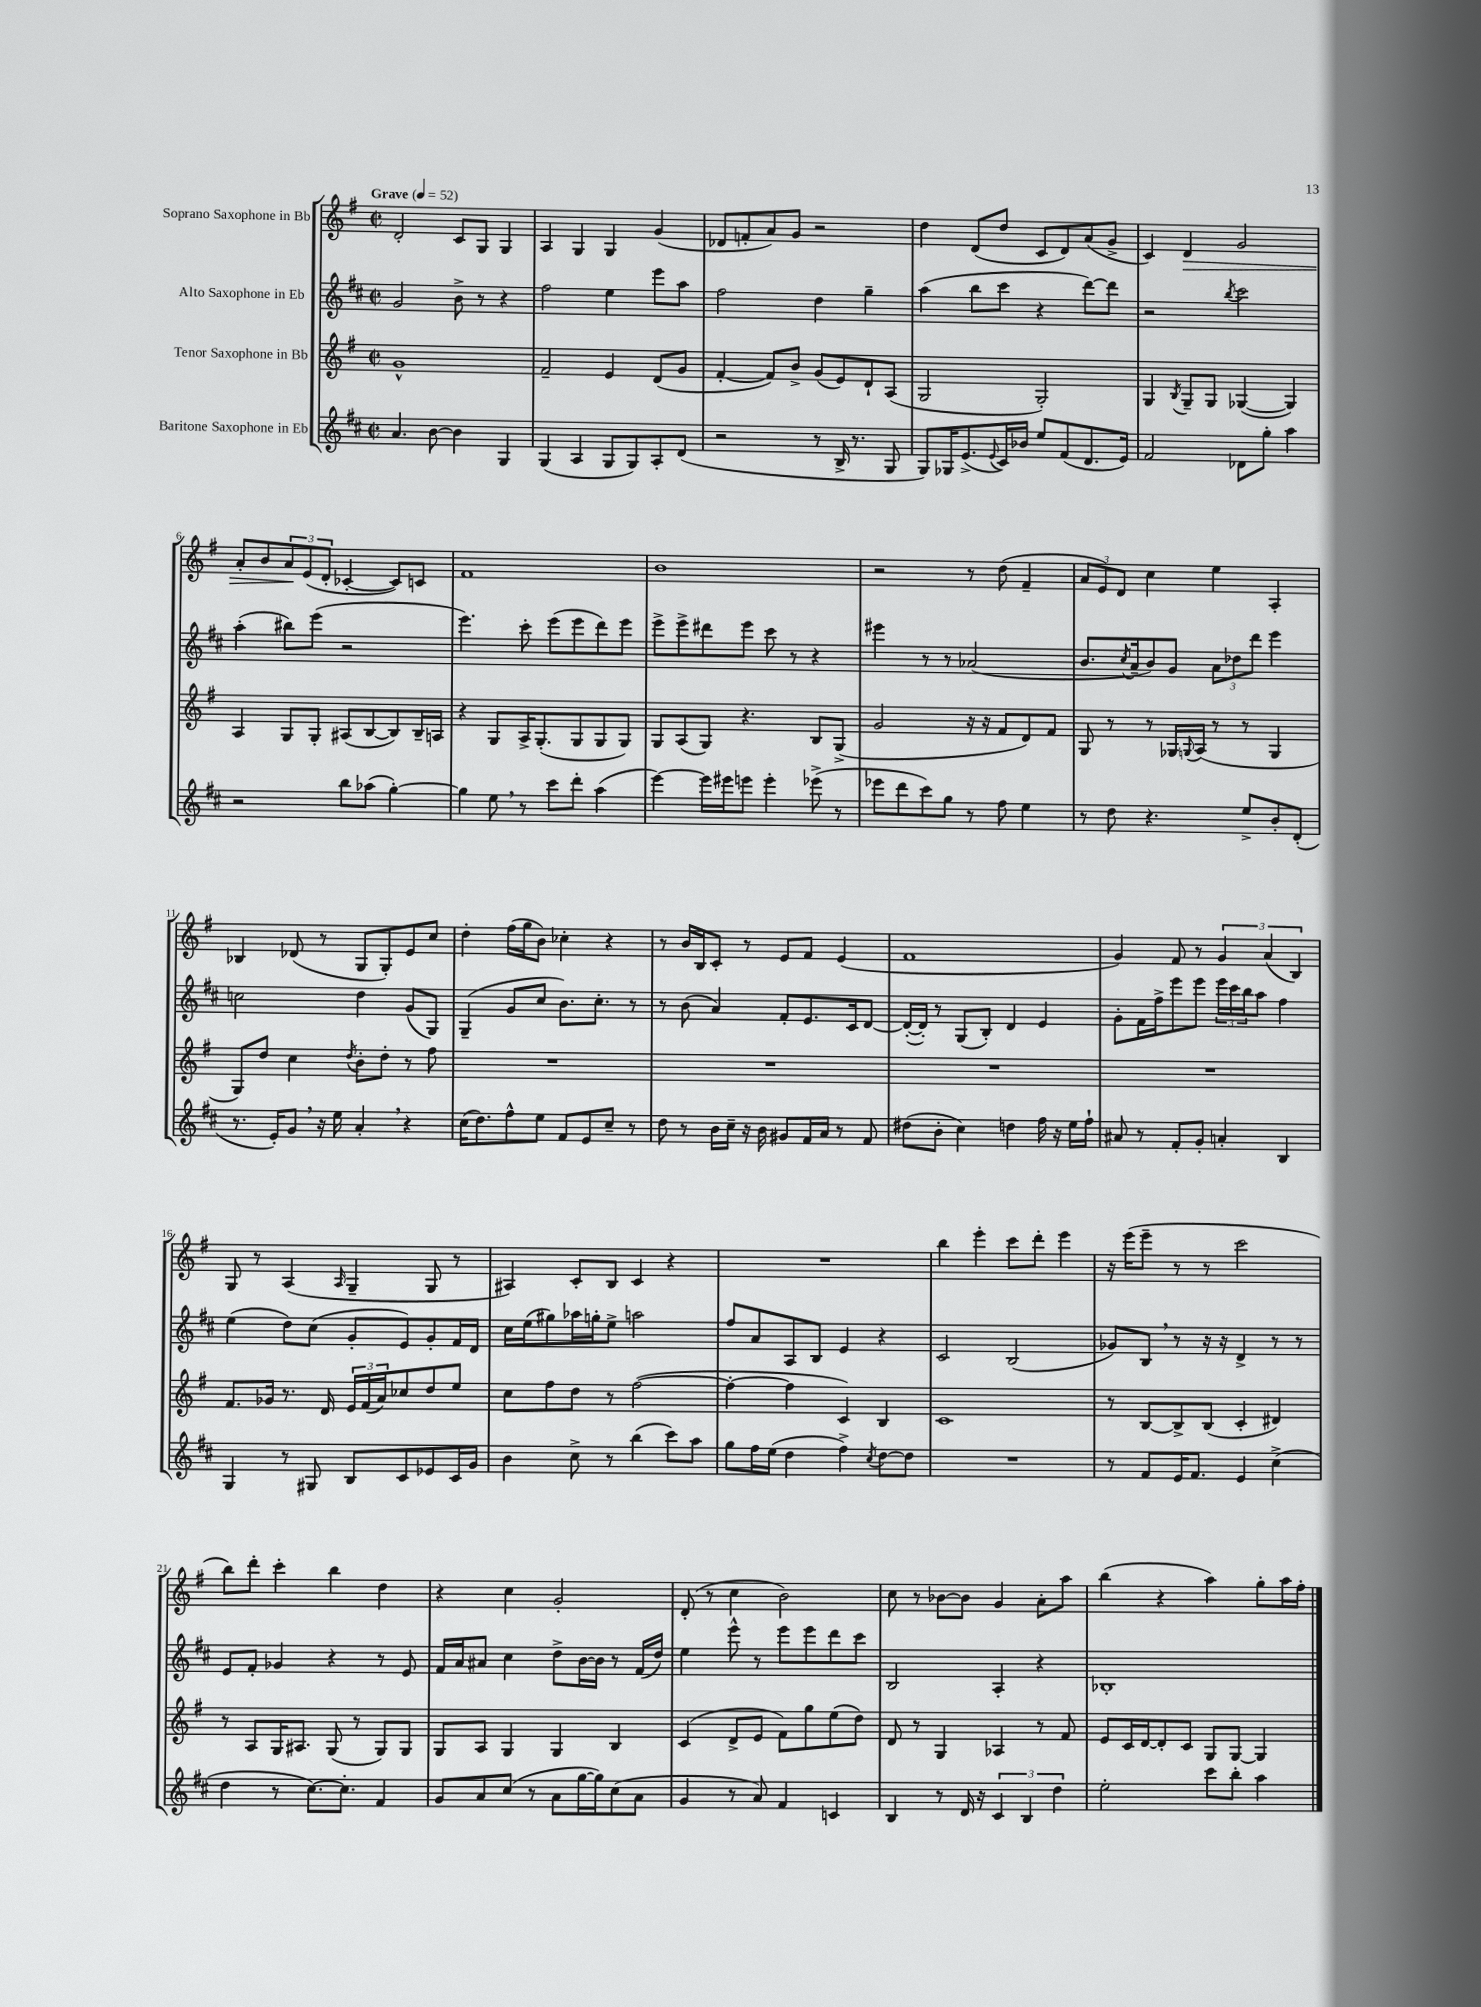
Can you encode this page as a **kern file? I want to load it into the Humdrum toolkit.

**kern	**kern	**kern	**kern	**dynam
*part4	*part3	*part2	*part1	*part1
*staff4	*staff3	*staff2	*staff1	*staff1
*I"Baritone Saxophone in Eb	*I"Tenor Saxophone in Bb	*I"Alto Saxophone in Eb	*I"Soprano Saxophone in Bb	*
*clefG2	*clefG2	*clefG2	*clefG2	*
*k[f#c#]	*k[f#]	*k[f#c#]	*k[f#]	*
*M2/2	*M2/2	*M2/2	*M2/2	*
*met(c|)	*met(c|)	*met(c|)	*met(c|)	*
*MM52	*MM52	*MM52	*MM52	*
=1	=1	=1	=1	=1
!	!	!	!LO:TX:a:B:t=Grave	!
4.a/	1g^^	2g/	2d'/	.
[8b\	.	.	.	.
4b\]	.	8b^\	8c/L	.
.	.	8r	8G/J	.
4G/	.	4r	4G/	.
=2	=2	=2	=2	=2
(4G/	2f#~/	2ff#\	4A/	.
4A/	.	.	4G/	.
8G/L	4e/	4ee\	4G/	.
8G/)	.	.	.	.
8A'/	(8d/L	8eee\L	(4g/	.
(8d/J	8g/J	8aa\J	.	.
=3	=3	=3	=3	=3
2r	[4f#'/	2ff#\	8d-X/L	.
.	.	.	8fn'/	.
.	8f#/L])	.	8a/)	.
.	8b^/J	.	8g/J	.
8r	(8g/L	4dd\	2r	.
16B^/	8e/)	.	.	.
8.r	.	.	.	.
.	8d`/	4gg~\	.	.
8G/	(8A/J	.	.	.
=4	=4	=4	=4	=4
8G/L)	2G/	(4aa\	4dd\	.
16G-X/K	.	.	.	.
(8.e^/	.	.	.	.
.	.	8bb\L	(8d/L	.
8qqe/	.	.	.	.
16c#/L)	.	8ccc#\J	8dd/J	.
16b-X/JJ	.	.	.	.
8ee/L	2G'/)	4r	8c/L	.
(8f#/	.	.	8d/)	.
8.d/	.	[8ddd\L)	(8a/	.
.	.	8ddd\J]	8g^/J	.
16e/Jk)	.	.	.	.
=5	=5	=5	=5	=5
2f#/	4G/	2r	4c/)	.
.	8qB/	.	.	.
!	!	!	!	!LO:HP:b
.	8G~/L	.	4d/	>
.	8G/J	.	.	.
.	.	8qbb/	.	.
8d-X\L	([4G-X/	2ccc#\	2g/	.
8gg'\J	.	.	.	.
4aa\	4G-/])	.	.	.
!!LO:LB:g=z
=6	=6	=6	=6	=6
2r	4A/	(4aa'\	8a'/L	.
.	.	.	8b/	.
.	8G/L	8bb#X\L)	12a/	.
.	.	.	(12e/	]
.	8G'/J	(8eee\J	.	.
.	.	.	12d'/J	.
8bb\L	(8A#X/L	2r	[4c-X'/	.
(8aa-X\J	[8B/	.	.	.
[4gg'\)	8B/])	.	8c-/L])	.
.	16B~/L	.	8cn/J	.
.	16An/JJ	.	.	.
=7	=7	=7	=7	=7
4gg\]	4r	4.eee\)	1f#	.
8ee,\	8G/L	.	.	.
8r	16A^/K	8ccc#'\	.	.
.	(8.G'/	.	.	.
8ccc#\L	.	(8eee\L	.	.
8ddd'\J	8G/	8eee\	.	.
(4aa\	8G/	8ddd\)	.	.
.	8G/J)	8eee\J	.	.
=8	=8	=8	=8	=8
[4eee\)	8G/L	8eee^\L	1b	.
.	(8A/	8eee^\	.	.
16eee\LL]	8G/J)	8ddd#X\	.	.
16eee#X\J	.	.	.	.
8eeen\J	4.r	8eee\J	.	.
4eee'\	.	8ccc#\	.	.
.	.	8r	.	.
(8eee-X^\	8B/L	4r	.	.
8r	(8G^/J	.	.	.
=9	=9	=9	=9	=9
8eee-X\L	2g/	4eee#X\	2r	.
8ddd\	.	.	.	.
8ccc#\)	.	8r	.	.
8gg\J	.	8r	.	.
8r	16r	(2a-X/	8r	.
.	16r	.	.	.
8ff#\	8f#/L	.	(8dd\	.
4ee\	8d/)	.	4f#~/	.
.	8f#/J	.	.	.
=10	=10	=10	=10	=10
8r	8G/	8.b/L	12a/L	.
.	.	.	12e/)	.
8dd\	8r	.	.	.
.	.	.	12d/J	.
.	.	8qcc#/	.	.
.	.	16a~/k	.	.
4.r	8r	8b/)	4cc\	.
.	16G-X/LL	8g/J	.	.
.	8qqGn/	.	.	.
.	(16A/JJ	.	.	.
.	8r	12a\L	4ee\	.
.	.	12dd-X\	.	.
8ee^/L	8r	.	.	.
.	.	12ddd\J	.	.
8b'/	4G/	4eee\	4A'/	.
(8d'/J	.	.	.	.
!!LO:LB:g=z
=11	=11	=11	=11	=11
8.r	8G/L)	2ccn\	4B-X/	.
.	8dd/J	.	.	.
16e'/KL)	.	.	.	.
8g,/J	4cc\	.	(8d-X/	.
16r	.	.	8r	.
16ee\	.	.	.	.
.	8qdd/	.	.	.
4a',/	8b'\L	4dd\	8G/L	.
.	8dd'\J	.	8G'/)	.
4r	8r	(8g/L	8e/	.
.	8ff#\	8G/J)	8cc/J	.
=12	=12	=12	=12	=12
(16cc#\KL	1r	(4G~/	4dd'\	.
8.dd\)	.	.	.	.
8ff#^^\	.	8g/L	(16ff#\LL	.
.	.	.	16gg\J	.
8ee\J	.	8cc#/J	8b\J)	.
8f#/L	.	8.b\L)	4cc-X'\	.
8e/	.	.	.	.
.	.	8.cc#'\J	.	.
8cc#~/J	.	.	4r	.
8r	.	8r	.	.
=13	=13	=13	=13	=13
8dd\	1r	8r	8r	.
8r	.	(8b\	16b/LL	.
.	.	.	16B/J	.
16b\LL	.	4a/)	8c'/J	.
16cc#~\JJ	.	.	.	.
16r	.	.	8r	.
16b\	.	.	.	.
8g#X/L	.	8f#'/L	8e/L	.
16f#/L	.	8.e/	8f#/J	.
16a/JJ	.	.	.	.
8r	.	.	(4e/	.
.	.	16c#/k	.	.
8f#/	.	[8d/J	.	.
=14	=14	=14	=14	=14
(8dd#X\L	1r	(16d'/LL_	1f#	.
.	.	16d'/JJ])	.	.
8b'\J	.	8r	.	.
4cc#\)	.	(8G/L	.	.
.	.	8B'/J)	.	.
4ddn\	.	4d/	.	.
16ff#\	.	4e/	.	.
16r	.	.	.	.
16ee\LL	.	.	.	.
16ff#`\JJ	.	.	.	.
=15	=15	=15	=15	=15
8a#X/	1r	8g'\L	4g/)	.
8r	.	16f#\L	.	.
.	.	16ff#^\J	.	.
8f#'/L	.	8eee\	8f#/	.
8g'/J	.	8eee\J	8r	.
4an'/	.	24eee\LL	6g/	.
.	.	24ccc#\	.	.
.	.	24bb\J	.	.
.	.	8aa\J	.	.
.	.	.	(6a/	.
4B/	.	4ff#\	.	.
.	.	.	6B/)	.
!!LO:LB:g=z
=16	=16	=16	=16	=16
4G/	8.f#/L	(4ee\	8G/	.
.	.	.	8r	.
.	16g-X/Jk	.	.	.
8r	8.r	8dd\L)	(4A/	.
8G#X/	.	(8cc#\J	.	.
.	16d/	.	.	.
.	.	.	16qqA/	.
8B/L	24e/LL	8g'/L	4G~/	.
.	(24f#/	.	.	.
.	24a/J)	.	.	.
8c#/	8cc-X/	8e/)	.	.
8e-X/	8dd/	8g'/	8G/	.
16c#/L	8ee/J	16f#/L	8r	.
16g/JJ	.	16d/JJ	.	.
=17	=17	=17	=17	=17
4b\	8cc\L	16cc#\LL	4A#X/)	.
.	.	(16ee\J	.	.
.	8ff#\	8gg#X\)	.	.
8cc#^\	8dd\J	16aa-X\L	8c'/L	.
.	.	16ggn'\J	.	.
8r	8r	8ee^\J	8B/J	.
(4bb\	([2ff#\	2aan\	4c/	.
8ccc#\L)	.	.	4r	.
8aa\J	.	.	.	.
=18	=18	=18	=18	=18
8gg\L	4ff#'\_	8ff#/L	1r	.
16ff#\L	.	8a/	.	.
(16ee\JJ	.	.	.	.
4dd\	4ff#\]	8A/	.	.
.	.	8B/J	.	.
4ff#^\)	4c/)	4e/	.	.
8qcc#/	.	.	.	.
[8dd\L	4B/	4r	.	.
8dd\J]	.	.	.	.
=19	=19	=19	=19	=19
1r	1c	2c#/	4bb\	.
.	.	.	4eee'\	.
.	.	(2B/	8ccc\L	.
.	.	.	8ddd'\J	.
.	.	.	4eee\	.
=20	=20	=20	=20	=20
8r	8r	8g-X/L)	16r	.
.	.	.	(16eee\KL	.
8f#/L	[8B/L	8B,/J	8eee~\J	.
16e/K	8B^/]	8r	8r	.
8.f#/J	.	.	.	.
.	(8B/J	16r	8r	.
.	.	16r	.	.
4e/	4c'/	4d^/	2ccc\	.
(4cc#^\	4d#X/)	8r	.	.
.	.	8r	.	.
!!LO:LB:g=z
=21	=21	=21	=21	=21
4dd\	8r	8e/L	8bb\L)	.
.	8A/L	8f#'/J	8ddd'\J	.
8r	16G/K	4g-X/	4ccc'\	.
.	8.A#X/J	.	.	.
[8.cc#\L)	.	.	.	.
.	(8G/	4r	4bb\	.
8.cc#'\J]	.	.	.	.
.	8r	.	.	.
4f#/	8G/L)	8r	4dd\	.
.	8G/J	8e/	.	.
=22	=22	=22	=22	=22
8g/L	8G/L	16f#/LL	4r	.
.	.	16a/J	.	.
8a/	8A/J	8a#X/J	.	.
(8cc#/J	4G/	4cc#\	4cc\	.
8r	.	.	.	.
8a\L	4G/	8dd^\L	2g'/	.
[16gg\L	.	[16b\L	.	.
16gg\J])	.	16b\JJ]	.	.
(8cc#\	4B/	8r	.	.
8a\J	.	(16f#/LL	.	.
.	.	16dd/JJ)	.	.
=23	=23	=23	=23	=23
4g/	(4c/	4ee\	(8d'/	.
.	.	.	8r	.
8r	8d^/L	8eee^^\	4cc\	.
8a/)	8e/J	8r	.	.
4f#/	8f#\L)	8eee\L	2b\)	.
.	8gg\	8eee\	.	.
4cn/	(8ee\	8ddd\	.	.
.	8dd\J)	8ccc#\J	.	.
=24	=24	=24	=24	=24
4B/	8d/	2B/	8cc\	.
.	8r	.	8r	.
8r	4G/	.	[8b-X\L	.
16d/	.	.	8b-\J]	.
16r	.	.	.	.
6c#/	4A-X/	4A'/	4g/	.
6B/	.	.	.	.
.	8r	4r	8a'\L	.
6dd\	.	.	.	.
.	8f#/	.	8aa\J	.
=25	=25	=25	=25	=25
2ee'\	8e/L	1B-X'	(4bb\	.
.	16c/L	.	.	.
.	[16d/J	.	.	.
.	8d'/]	.	4r	.
.	8c/J	.	.	.
8ccc#\L	8G/L	.	4aa\)	.
8bb'\J	[8G/J	.	.	.
4aa\	4G/]	.	8gg'\L	.
.	.	.	16aa\L	.
.	.	.	16ff#'\JJ	.
==	==	==	==	==
*-	*-	*-	*-	*-
